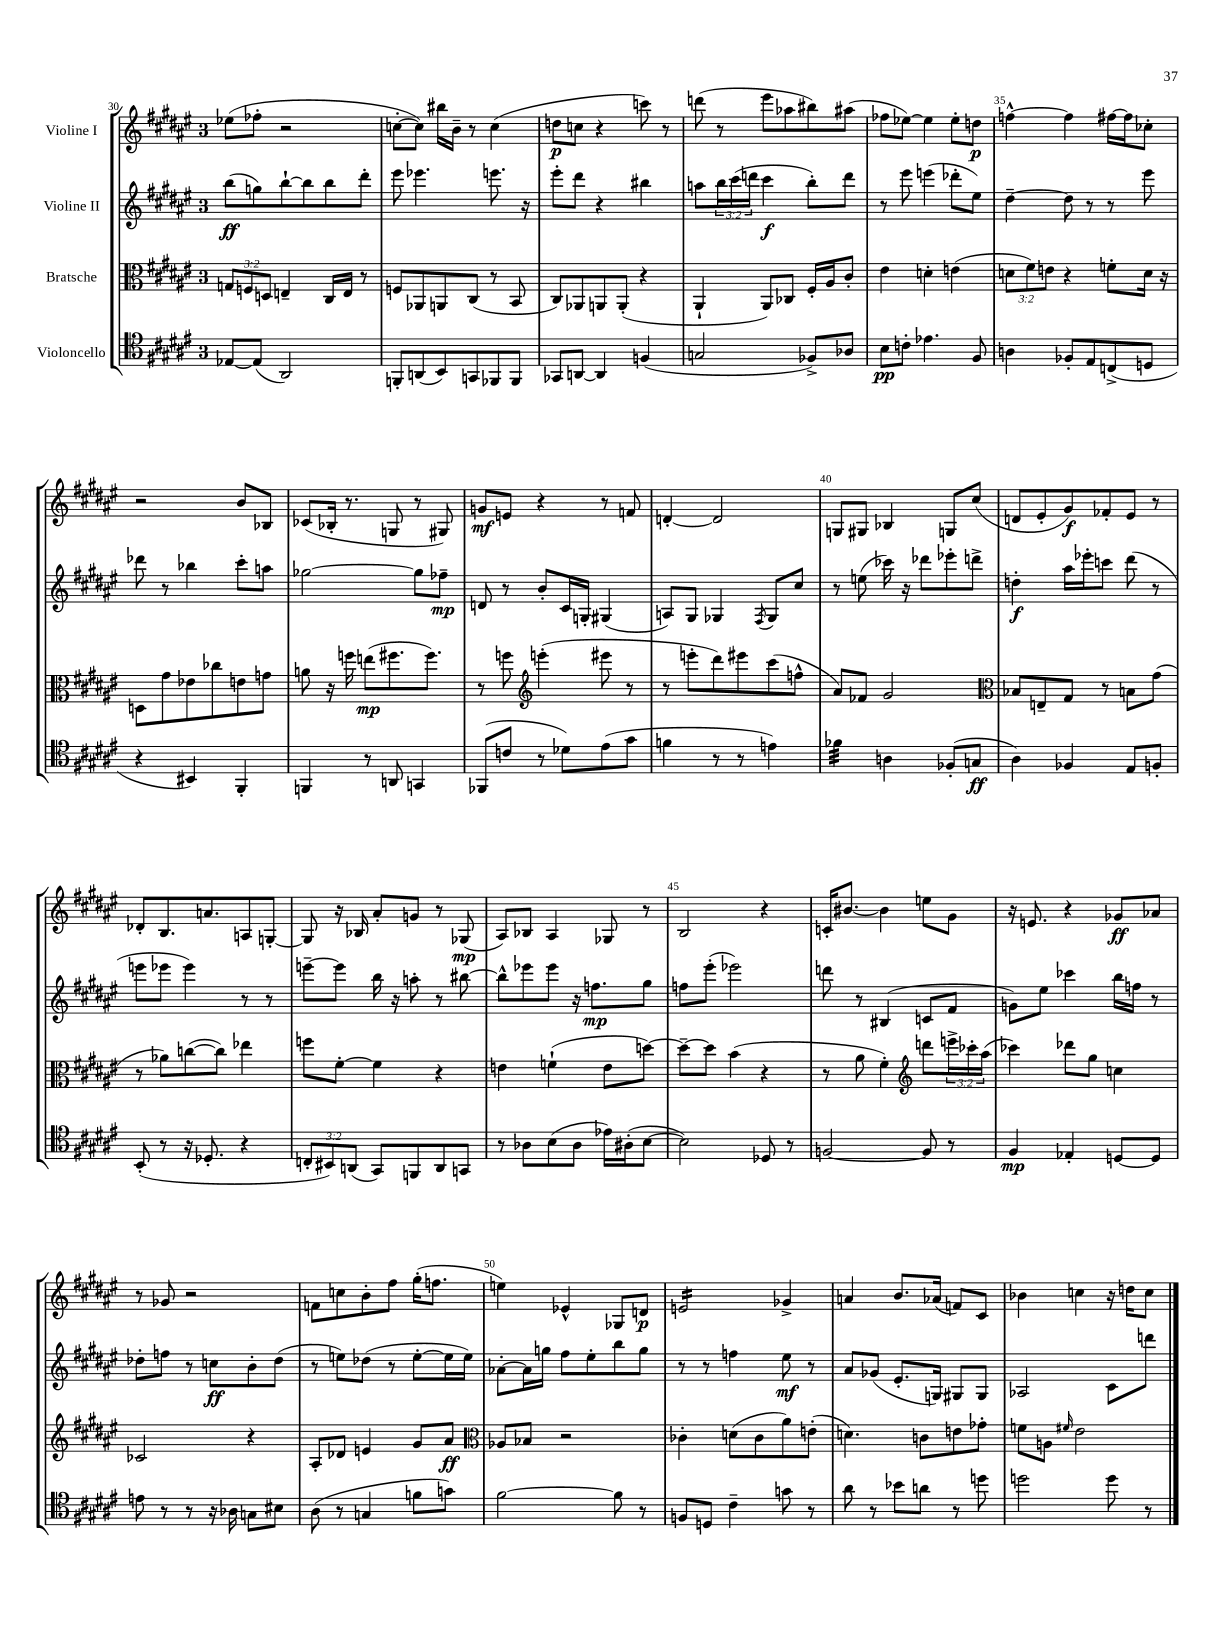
<<
\new StaffGroup <<
\new Staff = "s0" \with { instrumentName = "Violine I" } {
    \clef treble \key fis \major \once \override Staff.TimeSignature.style = #'single-digit \time 3/4
    ees''8( fes''8-. r2 |
    c''8~-. c''8) bis''16 b'16-- r8 c''4( |
    d''8\p c''8 r4 c'''8) r8 |
    d'''8( r8 eis'''8 aes''8 bis''8) ais''8( |
    fes''8 ees''8~) ees''4 ees''8-. d''8\p |
    f''4~-^ f''4 fis''16~ fis''16 ces''8-. |
    r2 b'8 bes8 |
    ces'8( bes16-. r8. g8 r8 gis8) |
    g'8\mf e'8 r4 r8 f'8 |
    d'4~-. d'2 |
    g8 gis8 bes4 g8 cis''8( |
    d'8 eis'8-. gis'8\f) fes'8-. eis'8 r8 |
    des'8-. b8. a'8. a8 g8~-. |
    g8 r16 bes16 ais'8-. g'8 r8 ges8\mp( |
    ais8) bes8 ais4 ges8 r8 |
    b2 r4 |
    c'16-. bis'8.~ bis'4 e''8 gis'8 |
    r16 e'8. r4 ges'8\ff aes'8 |
    r8 ges'8 r2 |
    f'8 c''8 b'8-. fis''8 gis''16-.( f''8. |
    e''4) ees'4-^ ges8 d'8\p |
    e'2:16 ges'4-> |
    a'4 b'8. aes'16( f'8) cis'8 |
    bes'4 c''4 r16 d''16 c''8 \bar "|." |
}
\new Staff = "s1" \with { instrumentName = "Violine II" } {
    \clef treble \key fis \major \once \override Staff.TimeSignature.style = #'single-digit \time 3/4 \override Staff.TupletNumber.text = #tuplet-number::calc-fraction-text
    b''8\ff( g''8) b''8~-! b''8 b''8 dis'''8-. |
    eis'''8 ees'''4. e'''8. r16 |
    eis'''8-. dis'''8 r4 bis''4 |
    a''8 \tuplet 3/2 { b''16 cis'''16( d'''16 } cis'''4\f b''8-.) d'''8 |
    r8 eis'''8 e'''4( des'''8-. eis''8) |
    dis''4~-- dis''8 r8 r8 eis'''8 |
    des'''8 r8 bes''4 cis'''8-. a''8 |
    ges''2~ ges''8 fes''8--\mp |
    d'8 r8 b'8-. cis'16 g16-. gis4( |
    a8) gis8 ges4 \acciaccatura { fis8 } ges8 cis''8 |
    r8 e''8( ces'''16) r16 des'''8 ees'''8-. d'''8-> |
    d''4-.\f ais''16 ees'''16-. c'''8 dis'''8( r8 |
    e'''8 ees'''8 ees'''4) r8 r8 |
    e'''8~-- e'''8 b''16 r16 a''8-. r8 bis''8~ |
    bis''8-^ ees'''8 ees'''8 r16 f''8.\mp gis''8 |
    f''8 eis'''8-.( ees'''2) |
    d'''8 r8 bis4( c'8 fis'8 |
    g'8) eis''8 ces'''4 b''16 f''16 r8 |
    des''8-. f''8 r8 c''8\ff b'8-. des''8( |
    r8 e''8) des''8( r8 e''8~-. e''16 e''16) |
    aes'8~-. aes'16 g''16 fis''8 eis''8-. b''8 g''8 |
    r8 r8 f''4 eis''8\mf r8 |
    ais'8 ges'8( eis'8.-. g16) gis8 gis8 |
    aes2 cis'8 d'''8 \bar "|." |
}
\new Staff = "s2" \with { instrumentName = "Bratsche" } {
    \clef alto \key fis \major \once \override Staff.TimeSignature.style = #'single-digit \time 3/4 \override Staff.TupletNumber.text = #tuplet-number::calc-fraction-text
    \tuplet 3/2 { g8 f8 d8 } e4-- cis16 e16 r8 |
    f8 aes,8 a,8 cis8( r8 b,8 |
    cis8) aes,8 a,8 a,8-.( r4 |
    ais,4-! ais,8) ces8 fis16-. ais16 cis'8-. |
    eis'4 d'4-. e'4( |
    \tuplet 3/2 { d'8 fis'8) e'8 } r4 f'8-. d'16 r16 |
    d8 gis'8 ees'8 ces''8 e'8 g'8 |
    a'8 r16 f''16 e''8\mp( fis''8. fis''8.) |
    r8 f''8 \clef treble e'''4-.( eis'''8 r8 |
    r8 e'''8-. dis'''8) eis'''8 cis'''8( f''8-^ |
    ais'8) fes'8 gis'2 |
    \clef alto bes8 e8-- gis8 r8 b8 gis'8( |
    r8 aes'8) c''8~( c''8) ees''4 |
    f''8 fis'8~-. fis'4 r4 |
    e'4 f'4-!( e'8 d''8~) |
    d''8~-- d''8 b'4( r4 |
    r8 ais'8 fis'4-.) \clef treble d'''8 \tuplet 3/2 { e'''16-> ces'''16-. ais''16( } |
    ces'''4) des'''8 gis''8 c''4 |
    ces'2 r4 |
    ais8-. des'8 e'4 gis'8 ais'8\ff |
    \clef alto aes8 bes8 r2 |
    ces'4-. d'8( ces'8 ais'8) e'8-.( |
    d'4.) c'8 e'8 ges'8-. |
    f'8 a8 \grace { fis'16 } eis'2 \bar "|." |
}
\new Staff = "s3" \with { instrumentName = "Violoncello" } {
    \clef tenor \key fis \major \once \override Staff.TimeSignature.style = #'single-digit \time 3/4 \override Staff.TupletNumber.text = #tuplet-number::calc-fraction-text
    ees8~ ees8( ais,2) |
    f,8-. a,8( b,8) g,8 fes,8 fes,8 |
    ges,8 a,8~ a,4 f4( |
    g2 fes8->) aes8 |
    b8\pp c'8-. ees'4. fis8 |
    a4 fes8-. eis8 c8->( d8 |
    r4 bis,4) fis,4-. |
    f,4 r8 a,8 g,4 |
    fes,8( c'8 r8 des'8) eis'8( gis'8 |
    f'4 r8 r8 e'4) |
    fes'4:32 a4 fes8-.( g8\ff |
    ais4) fes4 eis8 f8-. |
    b,8-.( r8 r16 des8.-. r4 |
    \tuplet 3/2 { c8-. bis,8) a,8( } gis,8) f,8 a,8 g,8 |
    r8 aes8 b8( aes8 ees'16) ais16-.( b8~ |
    b2) des8 r8 |
    f2~ f8 r8 |
    fis4\mp ees4-. d8~ d8 |
    e'8 r8 r8 r16 aes16 g8 bis8 |
    ais8( r8 g4 f'8 g'8) |
    fis'2~ fis'8 r8 |
    f8 d8 cis'4-- g'8 r8 |
    ais'8 r8 bes'8 a'8 r8 d''8 |
    d''2 d''8 r8 \bar "|." |
}
>>
>>
\layout { \context { \Score currentBarNumber = #30 \override BarNumber.break-visibility = ##(#f #t #t) barNumberVisibility = #(every-nth-bar-number-visible 5) } }
